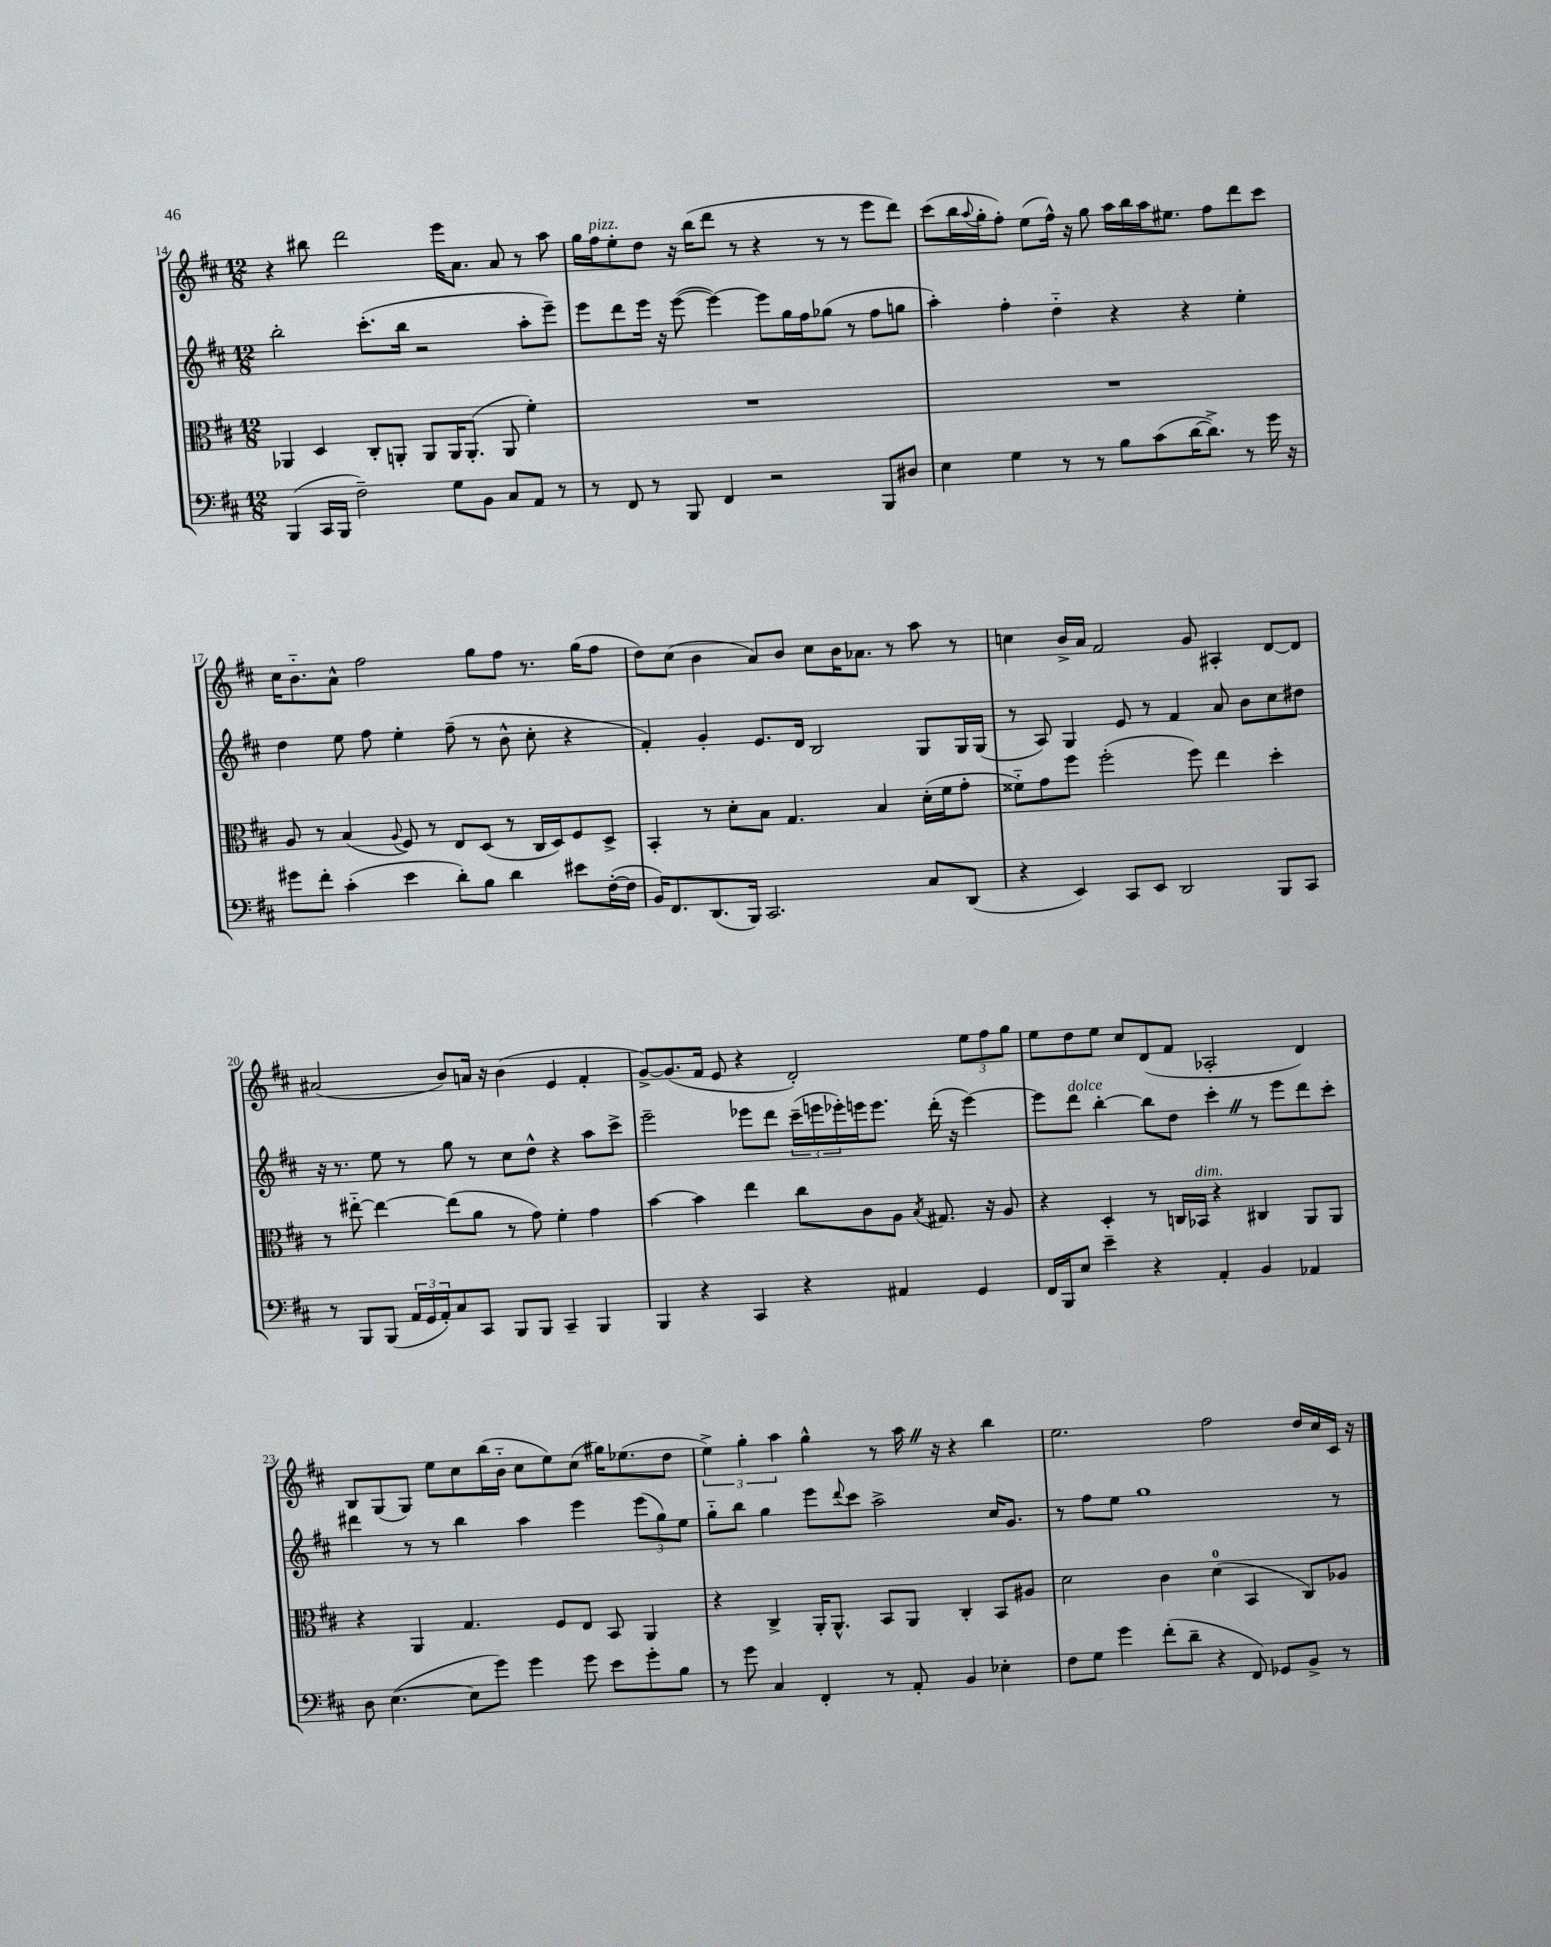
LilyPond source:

<<
\new StaffGroup <<
\new Staff = "s0" {
    \clef treble \key d \major \numericTimeSignature \time 12/8
    r4 bis''8 d'''2 e'''16 a'8. a'8 r8 a''8 |
    g''16 fis''16^\markup { \italic "pizz." } e''8-. d''8 r16 b''16( d'''8 r8 r4 r8 r8 e'''8 d'''8) |
    cis'''8( b''16 \appoggiatura { a''8 } g''16-. fis''8-.) e''8( fis''16-^) r16 g''8 a''16 b''16 a''16 eis''8. fis''8 d'''8 cis'''8 |
    cis''16 b'8.-_ a'8-^ fis''2 g''8 fis''8 r8. g''16( fis''8 |
    d''8) cis''8( b'4 a'8) b'8 cis''8 b'16 aes'8. r8 a''8 r8 |
    c''4 b'16-> a'16 fis'2 g'8 ais4-. d'8~ d'8 |
    ais'2( b'8) a'16 r16 b'4( e'4 fis'4-. |
    g'8~->) g'8.( fis'16 e'8 r4 d'2-.) \tuplet 3/2 { e''8 fis''8 g''8 } |
    e''8 d''8 e''8 cis''8 d'8( fis'8 aes2-. d'4) |
    b8 g8( g8) e''8 cis''8 b''16( b'16-_ cis''8 e''8) cis''8( gis''16) ees''8.( d''8 |
    \tuplet 3/2 { e''4->) g''4-. a''4 } g''4-^ r8 a''16 \once \override BreathingSign.text = \markup { \musicglyph "scripts.caesura.straight" } \breathe r16 r4 b''4 |
    e''2. fis''2 d''16 cis''16 cis'16 r16 \bar "|." |
}
\new Staff = "s1" {
    \clef treble \key d \major \numericTimeSignature \time 12/8
    b''2-. cis'''8.-.( b''16 r2 a''8-. e'''8--) |
    e'''8 d'''8 e'''16 r16 e'''8~( e'''4~) e'''8 g''16 fis''16 ges''8( r8 fis''8 g''8 |
    a''4-.) fis''4-. d''4-_ r4 r4 e''4-. |
    d''4 e''8 fis''8 e''4-. fis''8--( r8 b'8-^ cis''8-. r4 |
    fis'4-.) g'4-. e'8. d'16 b2 g8 g16 g16( |
    r8 a8) g4 e'8 r8 fis'4 a'8 b'8 cis''8 dis''8 |
    r16 r8. e''8 r8 g''8 r8 cis''8 d''8-^ r4 a''8 cis'''8-> |
    e'''2-- ees'''8 d'''8 \tuplet 3/2 { cis'''16--( e'''16 ees'''16-.) } e'''16 e'''8. d'''16-.( r16 e'''4~) |
    e'''8 d'''8^\markup { \italic "dolce" } b''4~-. b''8 d''8 cis'''4-. \once \override BreathingSign.text = \markup { \musicglyph "scripts.caesura.straight" } \breathe r8 e'''8 d'''8 cis'''8-. |
    dis'''4 r8 r8 b''4 a''4 e'''4 \tuplet 3/2 { e'''8( g''8) e''8 } |
    g''8-_ b''8 g''4 e'''8 \appoggiatura { d'''8 } cis'''8 a''2-> cis''16 g'8. |
    r8 fis''8 e''8 g''1 r8 \bar "|." |
}
\new Staff = "s2" {
    \clef alto \key d \major \numericTimeSignature \time 12/8
    aes,4 d4 cis8-. a,8-. a,8 a,16 a,8.-.( a,8 fis'4-.) |
    R1. |
    R1. |
    a8 r8 b4( \appoggiatura { a8 } fis8) r8 e8 d8( r8 cis16 d16) fis8 d8-> |
    b,4-. r8 d'8-. b8 g4. b4 d'16-.( fis'16 g'8-. |
    fisis'8-_) g'8 fis''8 fis''2-.( fis''8) e''4 d''4-. |
    r8 eis''8~-_ eis''4~ eis''8( a'8 r8 g'8) fis'4-. g'4 |
    b'4~ b'4 e''4 cis''8 cis'8 a8 \acciaccatura { b8 } gis8. r16 a8 |
    r4 d4-. r8 c16 bes,16^\markup { \italic "dim." } r4 cis4 a,8 a,8 |
    r4 a,4 g4. fis8 e8 b,8 a,4 |
    r4 cis4-> a,16-. a,8.-^ b,8 a,8 cis4-. b,8 ais8 |
    d'2 cis'4 d'4-0( b,4 cis8) aes8 \bar "|." |
}
\new Staff = "s3" {
    \clef bass \key d \major \numericTimeSignature \time 12/8
    b,,4( cis,16 b,,16 fis2--) g8 b,8 cis8 a,8 r8 |
    r8 fis,8 r8 b,,8 fis,4 r2 b,,8 dis8 |
    e4 g4 r8 r8 b8 cis'8( d'16~ d'8.->) r8 g'16 r16 |
    gis'8 fis'8-. cis'4-.( e'4 d'8-.) b8 d'4 eis'8 fis16~-.( fis16 |
    b,16) fis,8. d,8.( b,,16) cis,2. cis8 d,8( |
    r4 e,4) cis,8 e,8 d,2 b,,8 cis,8 |
    r8 b,,8 b,,8( \tuplet 3/2 { a,16 g,16 a,16-.) } cis8 cis,8 b,,8 b,,8 cis,4-- b,,4 |
    b,,4 r4 cis,4 r4 ais,4 g,4 |
    fis,16 b,,16 e8 e'4-- r4 a,4-. b,4 aes,4 |
    d8 e4.~( e8 g'8) g'4 g'8 e'8 g'8-. b8 |
    r8 g'8 cis4 fis,4-. r8 a,8-. b,4 ees4-. |
    fis8 g8 g'4 fis'8-.( d'8-- r4 fis,8) ges,8 b,8-> r8 \bar "|." |
}
>>
>>
\layout { \context { \Score currentBarNumber = #14 } }
